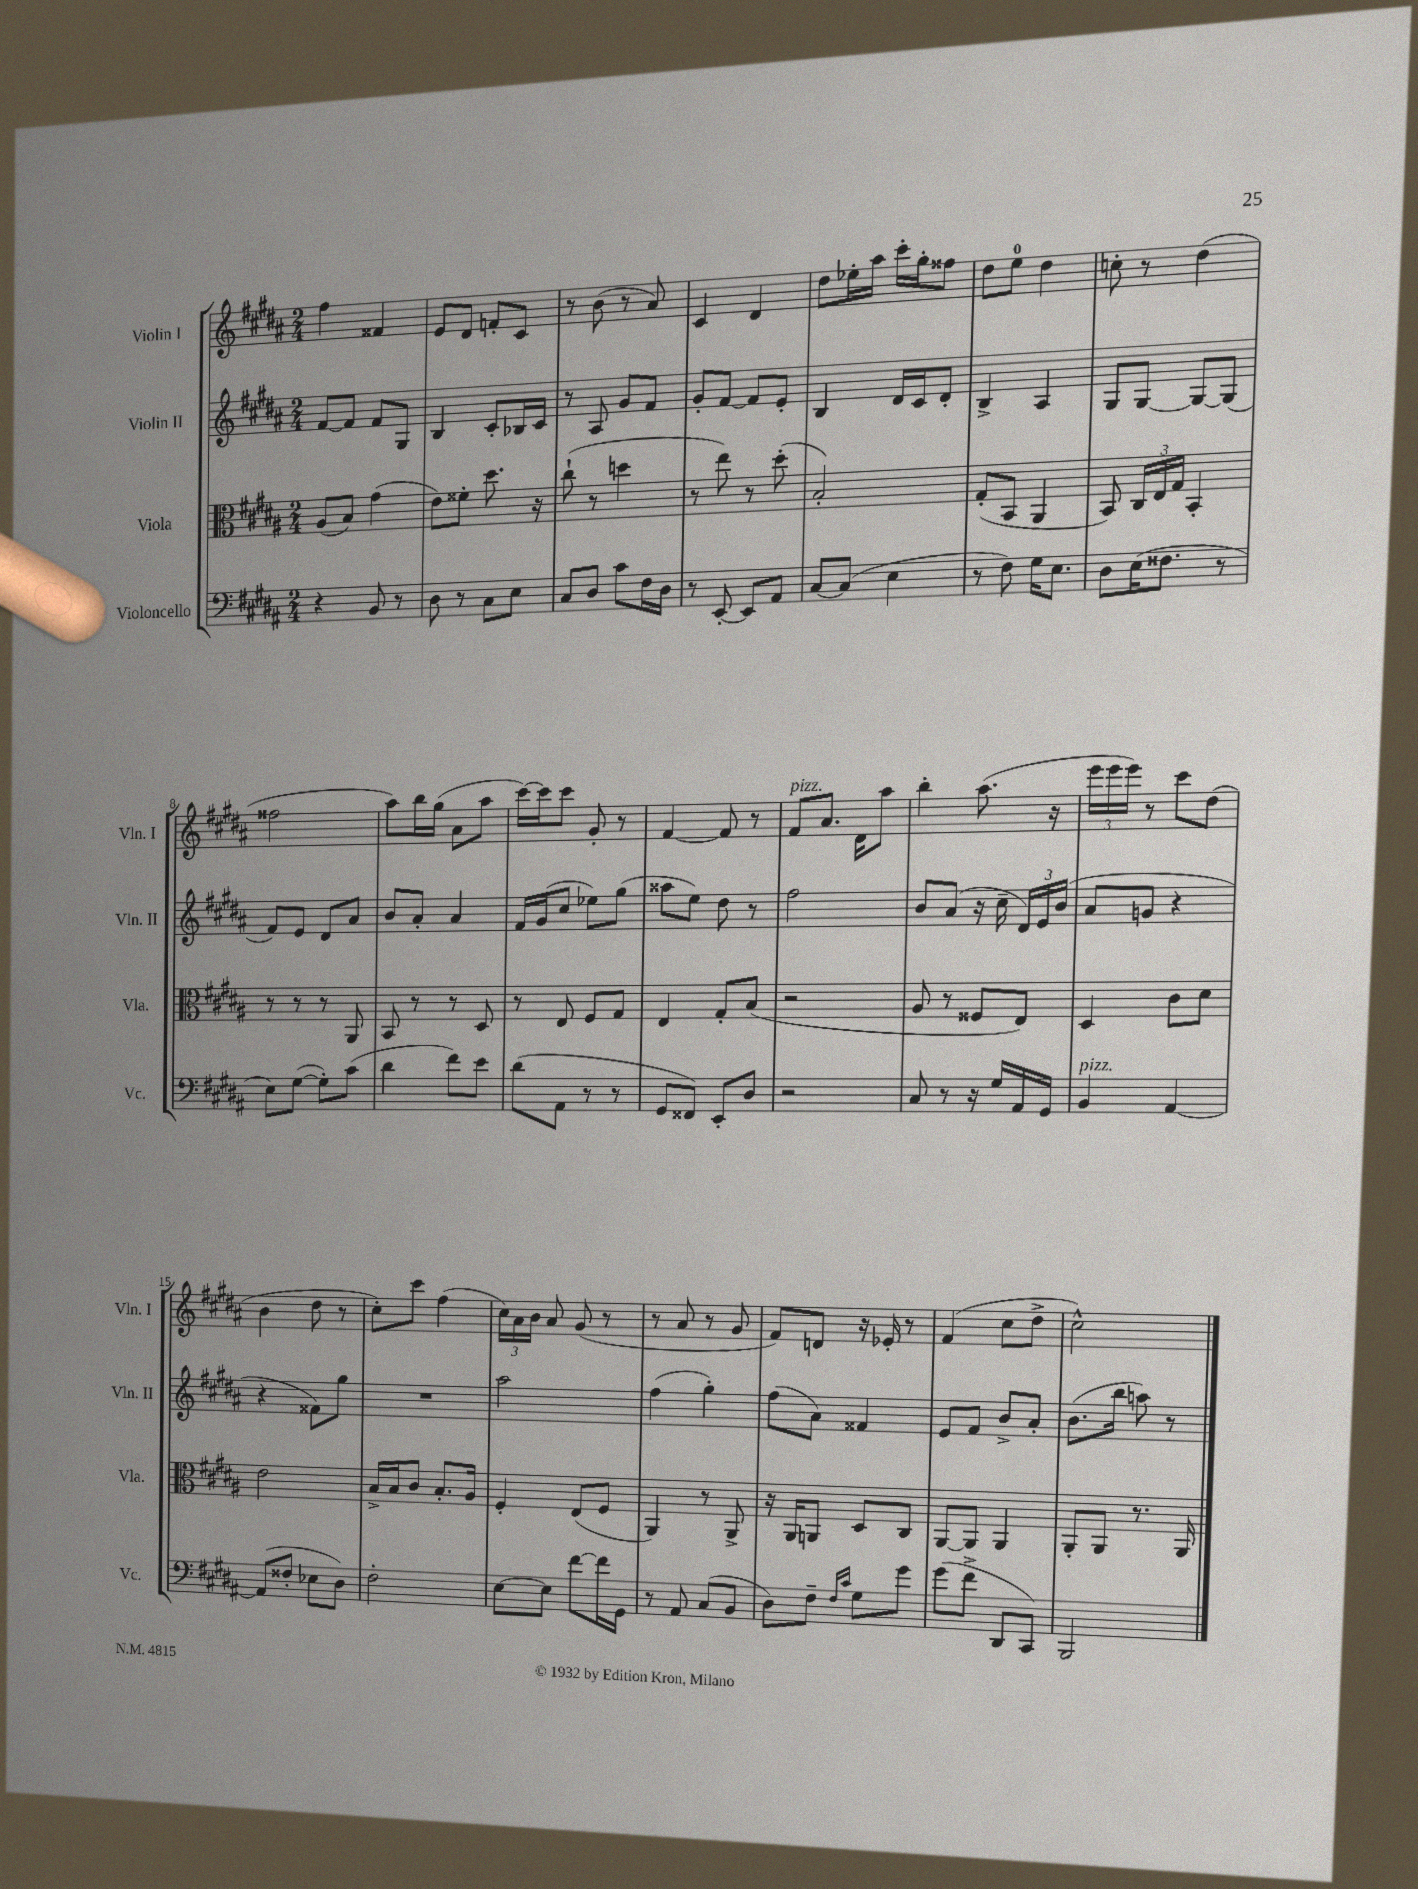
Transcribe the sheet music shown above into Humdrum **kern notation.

**kern	**kern	**kern	**kern
*staff4	*staff3	*staff2	*staff1
*clefF4	*clefC3	*clefG2	*clefG2
*k[f#c#g#d#a#]	*k[f#c#g#d#a#]	*k[f#c#g#d#a#]	*k[f#c#g#d#a#]
*M2/4	*M2/4	*M2/4	*M2/4
4r	(8A#/L	[8f#/L	4ff#\
.	8B/J)	8f#/]J	.
8BB/	(4g#\	8f#/L	4f##/
8r	.	8G#/J	.
=	=	=	=
8D#\	8e\L)	4B/	8e/L
8r	8f##'\J	.	8d#/J
8C#\L	8.dd#\	8c#'/L	8f'/L
8E\J	.	16B-/L	8c#/J
.	16r	16c#/JJ	.
=	=	=	=
8C#/L	(8cc#`\	8r	8r
8D#/J	8r	8A#/	(8b\
8c#\L	4dd\	8g#/L	8r
16F#\L	.	8f#/J	8a#/)
16D#\JJ	.	.	.
=	=	=	=
8r	8r	8g#'/L	4c#/
[8EE'/	8ee\)	[8f#/J	.
8EE/]L	8r	8f#/]L	4d#/
8AA#/J	(8dd#'\	8e'/J	.
=	=	=	=
[8C#/L	2B'/)	4B/	8dd#\L
(8C#/]J	.	.	16ee-'\L
.	.	.	16aa#\JJ
4E\	.	16d#/LL	16ccc#'\LL
.	.	16c#/J	16gg#'\J
.	.	8d#'/J	8ff##\J
=	=	=	=
8r	(8G#'/L	4B^/	8dd#\L
8F#\)	8BB/J	.	8ee\J
16G#\LK	4AA#/	4A#/	4dd#\
8.E\J	.	.	.
=	=	=	=
8D#\L	8BB/)	8G#/L	8cc'\
(16E\K	24C#/LL	[8G#/J	8r
.	24E/	.	.
8.F##\J	.	.	.
.	24G#/JJ	.	.
.	4BB'/	8G#/_L	(4dd#\
8r	.	(8G#/]J	.
=	=	=	=
8E\L)	8r	8f#/L)	2ff##\
([8G#\J	8r	8e/J	.
8G#'\]L)	8r	8d#/L	.
(8c#\J	8AA#/	8a#/J	.
=	=	=	=
4d#\	8BB/	8b/L	8aa#\L)
.	8r	8a#'/J	16bb\L
.	.	.	(16gg#\JJ
8f#\L)	8r	4a#/	8a#\L
8e\J	8D#/	.	8aa#\J
=	=	=	=
(8d#\L	8r	16f#/LL	[16ccc#\LL)
.	.	(16g#/J	16ccc#\]J
8AA#\J	8E/	8cc#/J	8ccc#\J
8r	8F#/L	8ee-\L)	8g#'/
8r	8G#/J	(8gg#\J	8r
=	=	=	=
8GG#/L	4E/	8aa##\L	[4f#/
8FF##/J)	.	8ee\J)	.
8EE'/L	8G#'/L	8dd#\	8f#/]
8D#/J	(8B/J	8r	8r
=	=	=	=
2r	2r	2ff#\	8f#/L
.	.	.	8.a#/J
.	.	.	16d#\LK
.	.	.	8aa#\J
=	=	=	=
8C#/	8A#/	8b/L	4bb'\
8r	8r	(8a#/J	.
16r	8F##/L	16r	(8.aa#\
16G#/LL	.	16cc#~\	.
16AA#/	8E/J)	24d#/LL)	.
.	.	24e/	.
16GG#/JJ	.	.	16r
.	.	(24b/JJ	.
=	=	=	=
4BB/	4D#/	8a#/L	24eee\LL
.	.	.	24eee\
.	.	.	24eee\JJ)
.	.	8g/J	8r
[4AA#/	8c#\L	4r	8ccc#\L
.	8d#\J	.	(8dd#\J
=	=	=	=
(8AA#/]L	2e\	4r	4b\
8F##'/J	.	.	.
8E-\L	.	8f##\L)	8dd#\
8D#\J)	.	8gg#\J	8r
=	=	=	=
2F#'\	16B^/LL	2r	8cc#'\L)
.	16B/J	.	.
.	8c#/J	.	8ccc#\J
.	8.B'/L	.	(4ff#\
.	16A#/Jk	.	.
=	=	=	=
[8E\L	4F#'/	2aa#\	24cc#\LL)
.	.	.	24a#\
.	.	.	24b\JJ
8E\]J	.	.	8a#/
[8f#\L	(8E/L	.	(8g#/
16f#\]L	8F#/J	.	8r
16GG#\JJ	.	.	.
=	=	=	=
8r	4AA#/)	(4ff#\	8r
8AA#/	.	.	8a#/
(8C#/L	8r	4gg#'\)	8r
8BB/J	8AA#^/	.	8g#/
=	=	=	=
8D#\L)	16r	(8ff#\L	8f#/L)
.	16AA#/LK	.	.
8F#~\J	8AA/J	8a#\J)	8d/J
16qqF#/LL	.	.	.
16qqc#/JJ	.	.	.
8G#\L	8D#/L	4f##/	16r
.	.	.	16e-'/
8g#\J	8C#/J	.	8r
=	=	=	=
(8g#\L	[8AA#/L	8e/L	(4f#/
8f#^\J	8AA#/]J	8f#/J	.
8DD#/L	4AA#/	8b^/L	8cc#\L
8CC#/J)	.	8a#'/J	8dd#^\J
=	=	=	=
2BBB/	8AA#'/L	(8.b\L	2cc#^^\)
.	8AA#/J	.	.
.	.	16bb\Jk	.
.	8.r	8aa\)	.
.	.	8r	.
.	16AA#/	.	.
==	==	==	==
*-	*-	*-	*-
